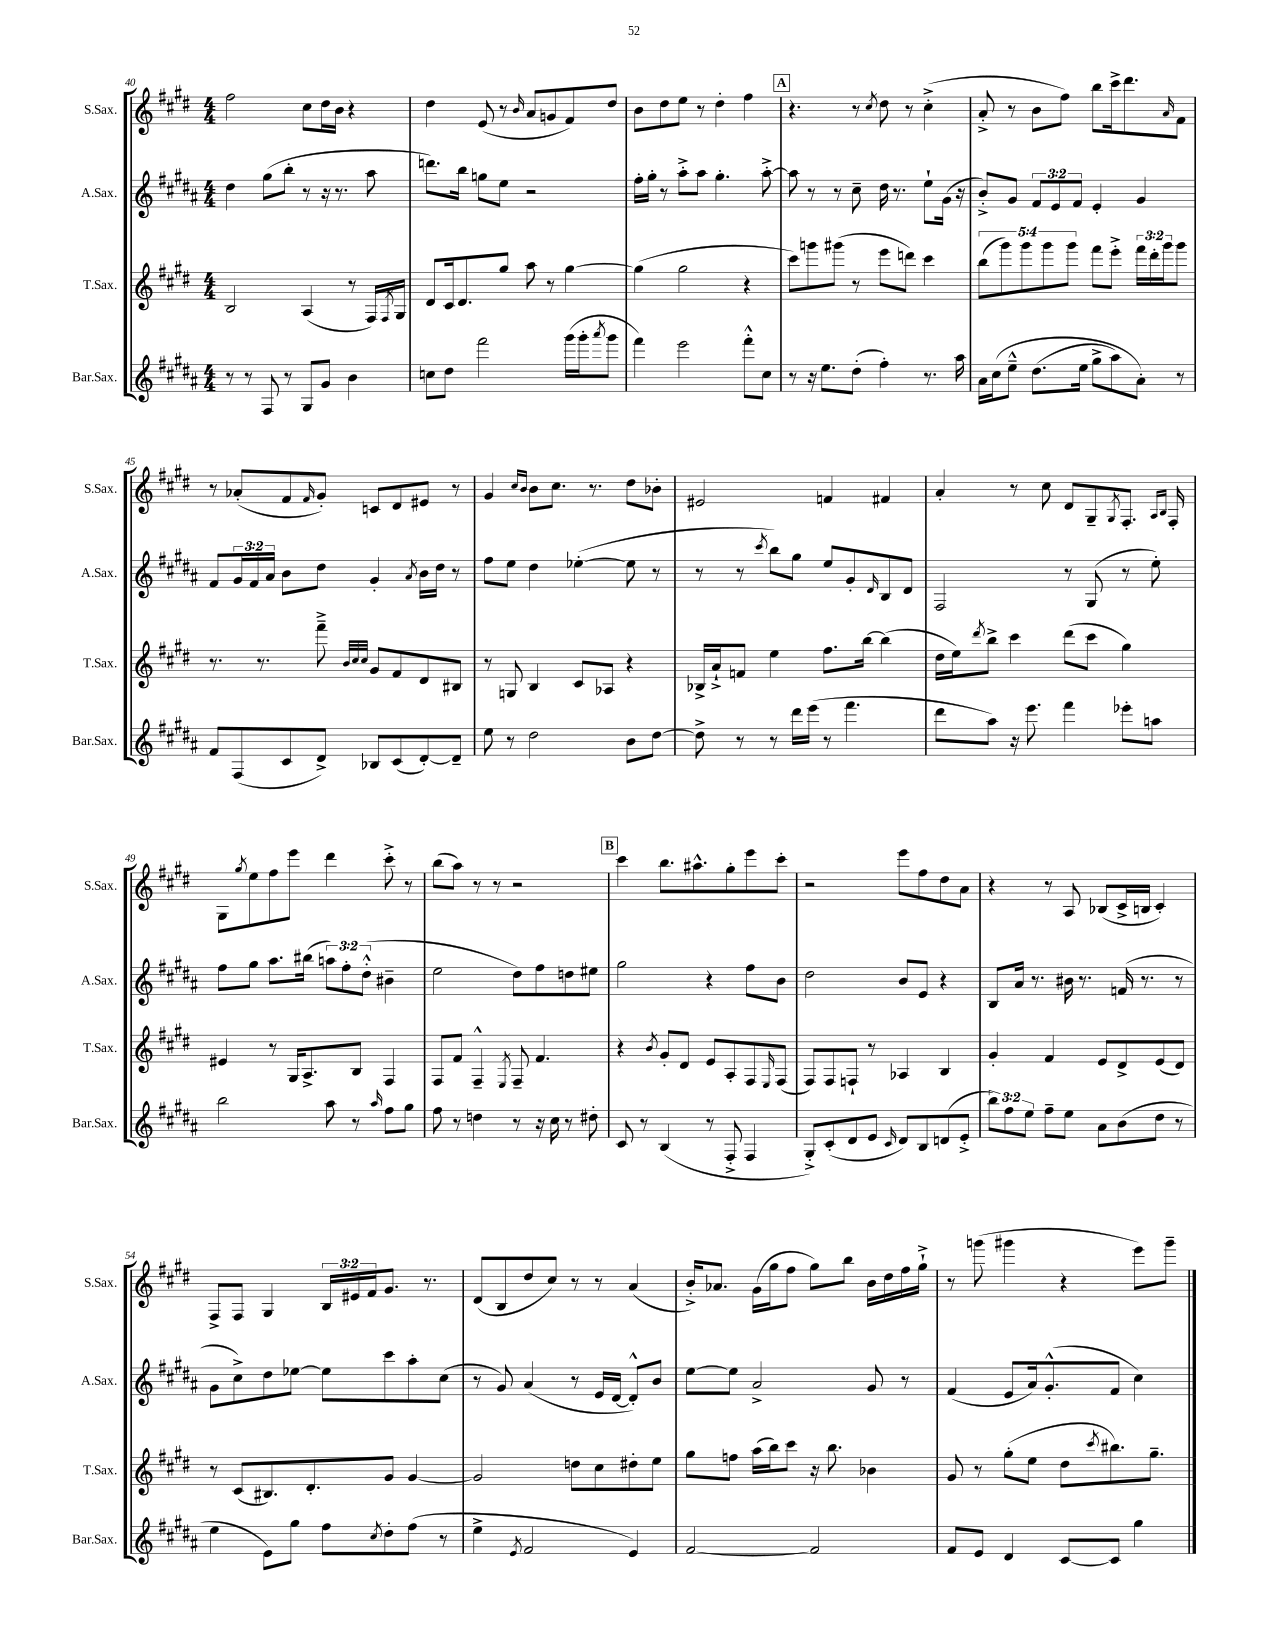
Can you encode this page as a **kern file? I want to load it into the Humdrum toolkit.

**kern	**kern	**kern	**kern
*staff4	*staff3	*staff2	*staff1
*clefG2	*clefG2	*clefG2	*clefG2
*k[f#c#g#d#a#]	*k[f#c#g#d#]	*k[f#c#g#d#a#]	*k[f#c#g#d#]
*M4/4	*M4/4	*M4/4	*M4/4
8r	2B	4dd#	2ff#
8r	.	.	.
8F#	.	(8gg#	.
8r	.	8bb'	.
8G#	(4A	8r	8cc#
8g#	.	16r	16dd#
.	.	8.r	16b
4b	8r	.	4r
.	16F#)	8aa#	.
.	8qF#	.	.
.	16G#	.	.
=	=	=	=
8cc	8d#	8.ddd)	4dd#
8dd#	16c#	.	.
.	8.d#	16bb	.
2fff#	.	8gg	(8e
.	8gg#	8ee	8r
.	.	.	16qqb
.	8aa	2r	8a
.	8r	.	8g
(16ggg#	[4gg#	.	8f#)
16ggg#'	.	.	.
8qaaa#	.	.	.
8ggg#	.	.	8dd#
=	=	=	=
4fff#)	(4gg#]	16ff#'	8b
.	.	16gg#'	.
.	.	8r	8dd#
2eee	2gg#	8aa#'^	8ee
.	.	8aa#	8r
.	.	4.gg#'	4dd#'
8fff#'^^	4r	.	4ff#
8cc#	.	[8aa#'^	.
=	=	=	=
8r	8ccc#)	8aa#]	4.r
16r	8ggg	8r	.
8.ee	.	.	.
.	(8ggg#	8r	.
(8dd#'	8r	8cc#~	8r
.	.	.	8qcc#
4ff#')	8eee	16dd#	8dd#
.	.	8.r	.
.	8ddd)	.	8r
8.r	4ccc#	8ee`	(4cc#'^
.	.	(16g#	.
16aa#	.	16r	.
=	=	=	=
16a#	(10bb	8b'^)	8a'^
&(16cc#	.	.	.
.	10ggg#)	.	.
8ee~^^	.	8g#	8r
.	10ggg#	.	.
(8.dd#	.	12f#	8b
.	10ggg#	.	.
.	.	12e	.
.	.	.	8ff#)
.	10ggg#	.	.
.	.	12f#	.
16ee	.	.	.
8gg#^	8fff#	4e'	8bb
8aa#)	8eee'^	.	16ccc#^
.	.	.	8.ddd#
8a#'&)	24fff#	4g#	.
.	24ddd#'	.	.
.	24ggg#	.	.
.	.	.	16qqa
8r	8ggg#	.	8f#
=	=	=	=
8f#	8.r	8f#	8r
(8F#	.	24g#	(8a-'
.	.	24f#	.
.	8.r	.	.
.	.	24a#	.
8c#	.	8b	8f#
.	.	.	16qqf#
8d#^)	8fff#~^	8dd#	8g#')
.	32qqb	.	.
.	32qqcc#	.	.
.	32qqcc#	.	.
8B-	8g#	4g#'	8c
(8c#	8f#	.	8d#
.	.	8qa#	.
[8d#')	8d#	16b	8e#
.	.	16dd#	.
8d#~]	8B#	8r	8r
=	=	=	=
8ee	8r	8ff#	4g#
8r	8G	8ee	.
.	.	.	16qqcc#
.	.	.	16qqb
2dd#	4B	4dd#	8b
.	.	.	8.cc#
.	8c#	([4ee-'	.
.	.	.	8.r
.	8A-	.	.
8b	4r	8ee-]	8dd#
[8dd#	.	8r	8b-'
=	=	=	=
8dd#^]	16B-^	8r	2e#
.	16a`^	.	.
8r	8f	8r	.
.	.	8qccc#	.
8r	4ee	8bb)	.
16ddd#	.	8gg#	.
(16eee	.	.	.
8r	8.ff#	8ee	4f
4.fff#	.	8g#'	.
.	[16bb	.	.
.	.	16qqd#	.
.	(4bb]	8B	4f#
.	.	8d#	.
=	=	=	=
8ddd#	16dd#	2F#	4a'
.	16ee)	.	.
.	8qddd#	.	.
8aa#)	8bb^	.	.
16r	4ccc#	.	8r
8.eee	.	.	.
.	.	.	8cc#
4fff#	(8ddd#	8r	8d#
.	8ccc#	(8G#	8G#~
.	.	.	8qG#
8eee-'	4gg#)	8r	8.F#'
8aa	.	8ee')	.
.	.	.	16qqA
.	.	.	16qqB
.	.	.	16F#'
=	=	=	=
2bb	4e#	8ff#	8G#
.	.	.	8qgg#
.	.	8gg#	8ee
.	8r	8.aa#	8ff#
.	16G#	.	8eee
.	8.A^	(16bb#	.
8aa#	.	12aa)	4ddd#
.	.	12ff#'	.
8r	8B	.	.
.	.	(12dd#'^^	.
16qqaa#	.	.	.
8ff#	4F#	4b#~	8ccc#'^
8gg#	.	.	8r
=	=	=	=
8ff#	8F#	2ee	(8bb
8r	8f#	.	8aa)
4dd	4F#~^^	.	8r
.	.	.	8r
.	8qE	.	.
8r	8F#~	8dd#)	2r
16r	4.f#	8ff#	.
16cc#	.	.	.
8r	.	8dd	.
8dd#'	.	8ee#	.
=	=	=	=
8c#	4r	2gg#	4ccc#
8r	.	.	.
.	8qb	.	.
(4B	8g#'	.	8.bb
.	8d#	.	.
.	.	.	8.aa#^^
8r	8e	4r	.
8F#'^	8A'	.	8gg#'
4F#	8F#	8ff#	8eee
.	16qqE	.	.
.	(8F#	8b	8ccc#'
=	=	=	=
8G#'^)	8F#)	2dd#	2r
(8c#'	8F#	.	.
8d#	8F`	.	.
8e	8r	.	.
16qqc#	.	.	.
8d#)	4A-	8b	8eee
8B	.	8e	8ff#
(8d	4B	4r	8dd#
8e'^	.	.	8a
=	=	=	=
12bb)	4g#'	8B	4r
12ff#	.	.	.
.	.	16a#	.
12ee	.	.	.
.	.	8.r	.
8ff#~	4f#	.	8r
8ee	.	16b#	8A
.	.	8.r	.
8a#	8e	.	(8B-
(8b	8d#^	(16f	16c#^
.	.	8.r	16B
8dd#	(8e	.	4c#')
8r	8d#)	8r	.
=	=	=	=
4ee	8r	8g#	8F#^
.	(8c#	8cc#^)	8F#
8e)	8.B#)	8dd#	4G#
8gg#	.	[8ee-	.
.	8.d#'	.	.
8ff#	.	8ee-]	24B
.	.	.	24e#
.	.	.	24f#
8qcc#	.	.	.
8dd#'	8g#	8ccc#	8.g#
(8ff#	[4g#	8aa#'	.
.	.	.	8.r
8r	.	(8cc#	.
=	=	=	=
4ee^	2g#]	8r	(8d#
.	.	8g#)	8B
8qe	.	.	.
2f#	.	(4a#	8dd#
.	.	.	8cc#)
.	8dd	8r	8r
.	8cc#	16e	8r
.	.	[16d#	.
4e)	8dd#'	8d#'^^])	(4a
.	8ee	8b	.
=	=	=	=
[2f#	8gg#	[8ee	16b'^)
.	.	.	8.a-
.	8ff	8ee]	.
.	(16aa	2a#^	(16g#
.	16bb)	.	16gg#
.	8ccc#	.	8ff#
2f#]	16r	.	8gg#)
.	8.bb	.	.
.	.	.	8bb
.	4b-	8g#	16b
.	.	.	16dd#
.	.	8r	16ff#
.	.	.	16gg#`^
=	=	=	=
8f#	8g#	(4f#	8r
8e	8r	.	(8ggg
4d#	(8gg#'	8e	4ggg#
.	8ee	16a#)	.
.	.	(8.g#'^^	.
[8c#	8dd#	.	4r
.	8qccc#	.	.
8c#]	8.bb#)	8f#	.
4gg#	.	4cc#)	8eee)
.	8.gg#~	.	.
.	.	.	8ggg#~
==	==	==	==
*-	*-	*-	*-
